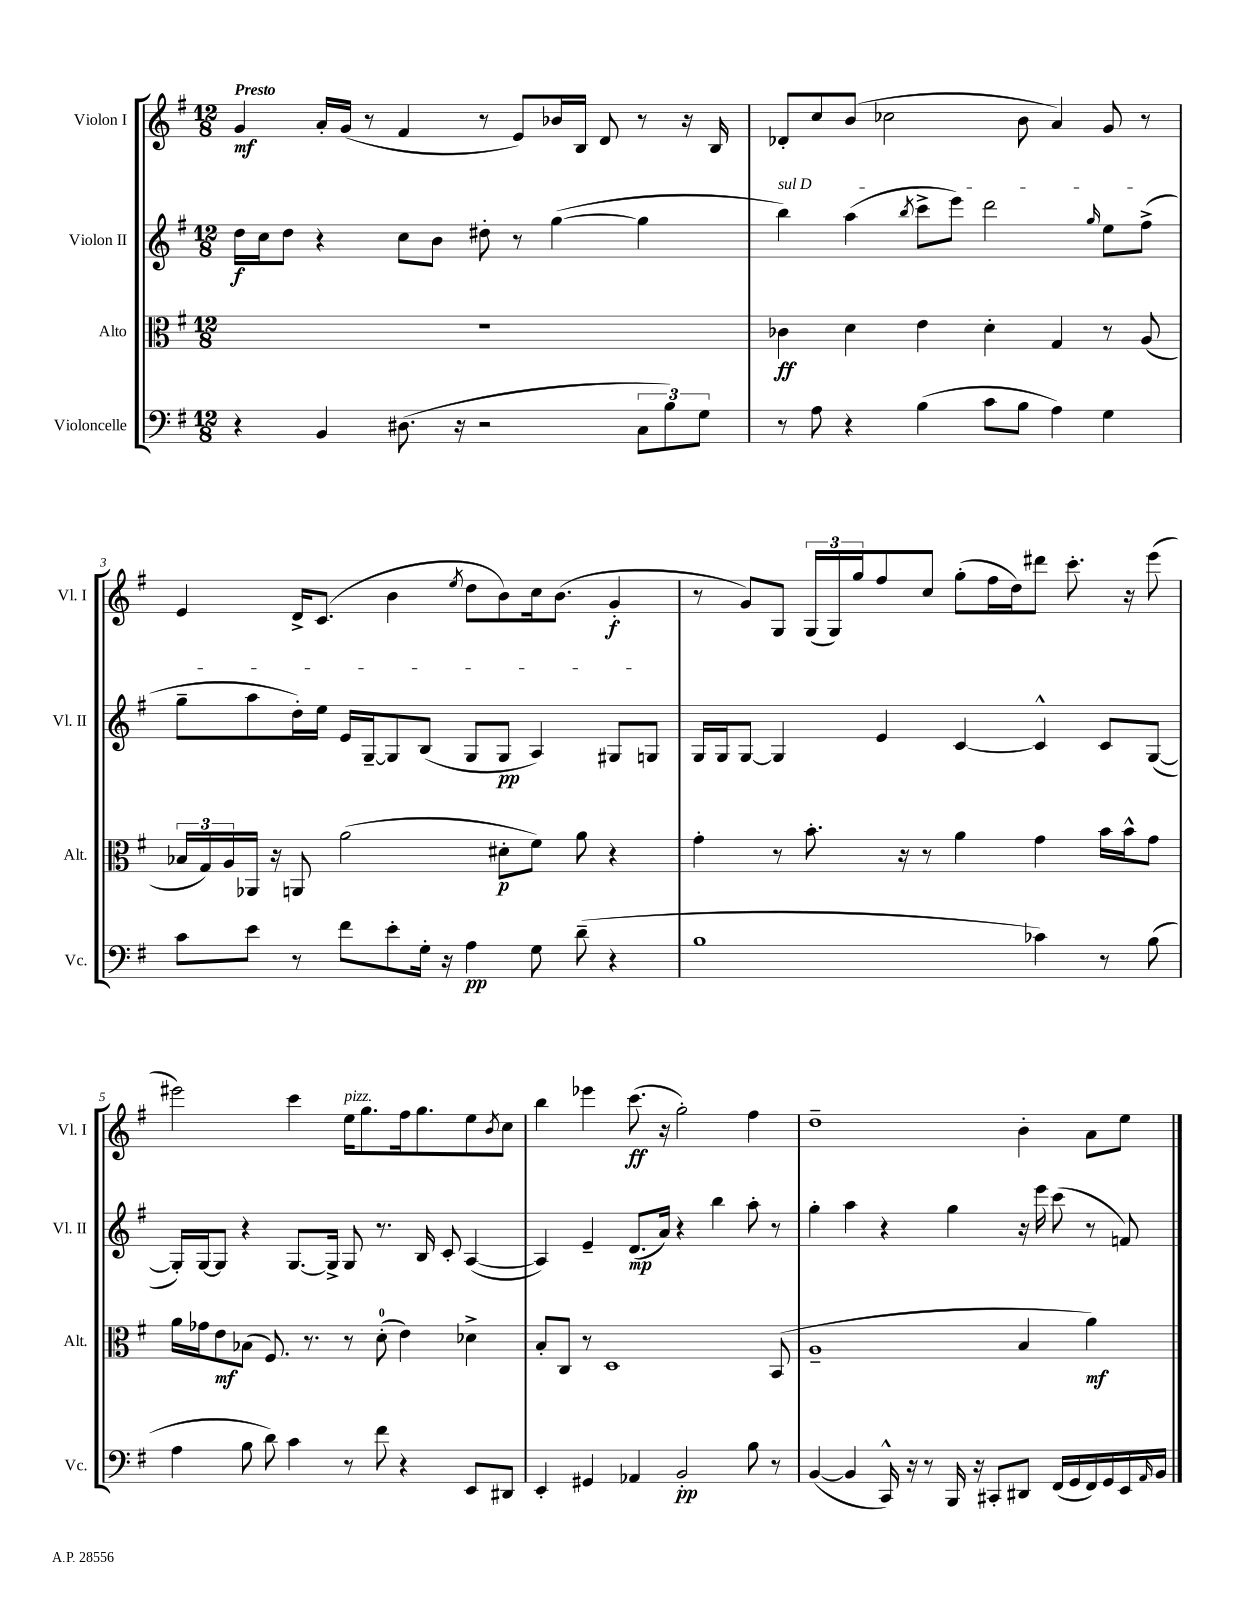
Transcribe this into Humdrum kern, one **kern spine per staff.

**kern	**dynam	**kern	**dynam	**kern	**dynam	**kern	**dynam
*part4	*part4	*part3	*part3	*part2	*part2	*part1	*part1
*staff4	*staff4	*staff3	*staff3	*staff2	*staff2	*staff1	*staff1
*I"Violoncelle	*	*I"Alto	*	*I"Violon II	*	*I"Violon I	*
*I'Vc.	*	*I'Alt.	*	*I'Vl. II	*	*I'Vl. I	*
*clefF4	*	*clefC3	*	*clefG2	*	*clefG2	*
*k[f#]	*	*k[f#]	*	*k[f#]	*	*k[f#]	*
*M12/8	*	*M12/8	*	*M12/8	*	*M12/8	*
=1	=1	=1	=1	=1	=1	=1	=1
!	!	!	!	!	!	!LO:TX:a:B:t=Presto	!
4r	.	1.r	.	16dd\LL	f	4g/	mf
.	.	.	.	16cc\J	.	.	.
.	.	.	.	8dd\J	.	.	.
4BB/	.	.	.	4r	.	16a'/LL	.
.	.	.	.	.	.	(16g/JJ	.
.	.	.	.	.	.	8r	.
(8.D#X\	.	.	.	8cc\L	.	4f#/	.
.	.	.	.	8b\J	.	.	.
16r	.	.	.	.	.	.	.
2r	.	.	.	8dd#X'\	.	8r	.
.	.	.	.	8r	.	8e/L)	.
.	.	.	.	([4gg\	.	16b-X/L	.
.	.	.	.	.	.	16B/JJ	.
.	.	.	.	.	.	8d/	.
12C\L	.	.	.	4gg\]	.	8r	.
12B\)	.	.	.	.	.	.	.
.	.	.	.	.	.	16r	.
12G\J	.	.	.	.	.	.	.
.	.	.	.	.	.	16B/	.
=2	=2	=2	=2	=2	=2	=2	=2
!	!	!	!	!LO:TX:a:i:t=sul D	!	!	!
8r	.	4c-X\	ff	4bb\)	.	8d-X'/L	.
8A\	.	.	.	.	.	8cc/	.
4r	.	4d\	.	(4aa\	.	(8b/J	.
.	.	.	.	.	.	2cc-X\	.
.	.	.	.	8qbb/	.	.	.
(4B\	.	4e\	.	8ccc^\L	.	.	.
.	.	.	.	8eee\J)	.	.	.
8c\L	.	4d'\	.	2ddd\	.	.	.
8B\J	.	.	.	.	.	8b\	.
4A\)	.	4G/	.	.	.	4a/)	.
.	.	.	.	16qqgg/	.	.	.
4G\	.	8r	.	8ee\L	.	8g/	.
.	.	(8A/	.	(8ff#^\J	.	8r	.
!!LO:LB:g=z
=3	=3	=3	=3	=3	=3	=3	=3
8c\L	.	24B-X/LL	.	8gg~\L	.	4e/	.
.	.	24G/)	.	.	.	.	.
.	.	24A/	.	.	.	.	.
8e\J	.	16AA-X/JJ	.	8aa\	.	.	.
.	.	16r	.	.	.	.	.
8r	.	8AAn/	.	16dd'\L)	.	16d^/KL	.
.	.	.	.	16ee\JJ	.	(8.c/J	.
8f#\L	.	(2a\	.	16e/LL	.	.	.
.	.	.	.	[16G~/J	.	.	.
8e'\	.	.	.	8G/]	.	4b\	.
16G'\Jk	.	.	.	(8B/J	.	.	.
16r	.	.	.	.	.	.	.
.	.	.	.	.	.	8qee/	.
4A\	pp	.	.	8G/L	.	8dd\L	.
.	.	8d#X'\L	p	8G/J	pp	8b\)	.
8G\	.	8f#\J)	.	4A/)	.	16cc\k	.
.	.	.	.	.	.	(8.b\J	.
(8d~\	.	8a\	.	.	.	.	.
4r	.	4r	.	8G#X/L	.	4g'/	f
.	.	.	.	8Gn/J	.	.	.
=4	=4	=4	=4	=4	=4	=4	=4
1B	.	4g'\	.	16G/LL	.	8r	.
.	.	.	.	16G/J	.	.	.
.	.	.	.	[8G/J	.	8g/L)	.
.	.	8r	.	4G/]	.	8G/J	.
.	.	8.b'\	.	.	.	(24G/LL	.
.	.	.	.	.	.	24G/)	.
.	.	.	.	.	.	24gg/J	.
.	.	.	.	4e/	.	8ff#/	.
.	.	16r	.	.	.	.	.
.	.	8r	.	.	.	8cc/J	.
.	.	4a\	.	[4c/	.	(8gg'\L	.
.	.	.	.	.	.	16ff#\L	.
.	.	.	.	.	.	16dd\J)	.
4c-X\)	.	4g\	.	4c^^/]	.	8ddd#X\J	.
.	.	.	.	.	.	8.ccc'\	.
8r	.	16b\LL	.	8c/L	.	.	.
.	.	16b^^\J	.	.	.	16r	.
(8B\	.	8g\J	.	([8G/J	.	(8eee\	.
!!LO:LB:g=z
=5	=5	=5	=5	=5	=5	=5	=5
4A\	.	16a\LL	.	16G'/LL])	.	2eee#X\)	.
.	.	16g-X\J	.	[16G/J	.	.	.
.	.	8e\	mf	8G/J]	.	.	.
8B\	.	(8B-X\J	.	4r	.	.	.
8d\)	.	8.F#/)	.	.	.	.	.
4c\	.	.	.	[8.G/L	.	4ccc\	.
.	.	8.r	.	.	.	.	.
.	.	.	.	16G^/Jk]	.	.	.
!	!	!	!	!	!	!LO:TX:a:i:t=pizz.	!
8r	.	8r	.	8G/	.	16ee\KL	.
.	.	.	.	.	.	8.gg\	.
8f#\	.	(8d'\	.	8.r	.	.	.
4r	.	4e\)	.	.	.	16ff#\k	.
.	.	.	.	16B/	.	8.gg\	.
.	.	.	.	8c'/	.	.	.
8EE/L	.	4d-X^\	.	([4A/	.	8ee\	.
.	.	.	.	.	.	8qb/	.
8DD#X/J	.	.	.	.	.	8cc\J	.
=6	=6	=6	=6	=6	=6	=6	=6
4EE'/	.	8B'/L	.	4A/])	.	4bb\	.
.	.	8C/J	.	.	.	.	.
4GG#X/	.	8r	.	4e~/	.	4eee-X\	.
.	.	1D	.	.	.	.	.
4AA-X/	.	.	.	(8.d/L	mp	(8.ccc\	ff
.	.	.	.	16a/Jk)	.	16r	.
2BB'/	pp	.	.	4r	.	2gg'\)	.
.	.	.	.	4bb\	.	.	.
8B\	.	.	.	8aa'\	.	4ff#\	.
8r	.	(8BB/	.	8r	.	.	.
=7	=7	=7	=7	=7	=7	=7	=7
([4BB/	.	1A~	.	4gg'\	.	1dd~	.
4BB/]	.	.	.	4aa\	.	.	.
16CC^^/)	.	.	.	4r	.	.	.
16r	.	.	.	.	.	.	.
8r	.	.	.	.	.	.	.
16BBB/	.	.	.	4gg\	.	.	.
16r	.	.	.	.	.	.	.
8CC#X'/L	.	.	.	.	.	.	.
8DD#X/J	.	4B/	.	16r	.	4b'\	.
.	.	.	.	16eee\	.	.	.
(16FF#/LL	.	.	.	(8ccc\	.	.	.
16GG/	.	.	.	.	.	.	.
16FF#/)	.	4a\)	mf	8r	.	8a\L	.
16GG/	.	.	.	.	.	.	.
16EE/	.	.	.	8fn/)	.	8ee\J	.
16qqAA/	.	.	.	.	.	.	.
16BB/JJ	.	.	.	.	.	.	.
==	==	==	==	==	==	==	==
*-	*-	*-	*-	*-	*-	*-	*-
